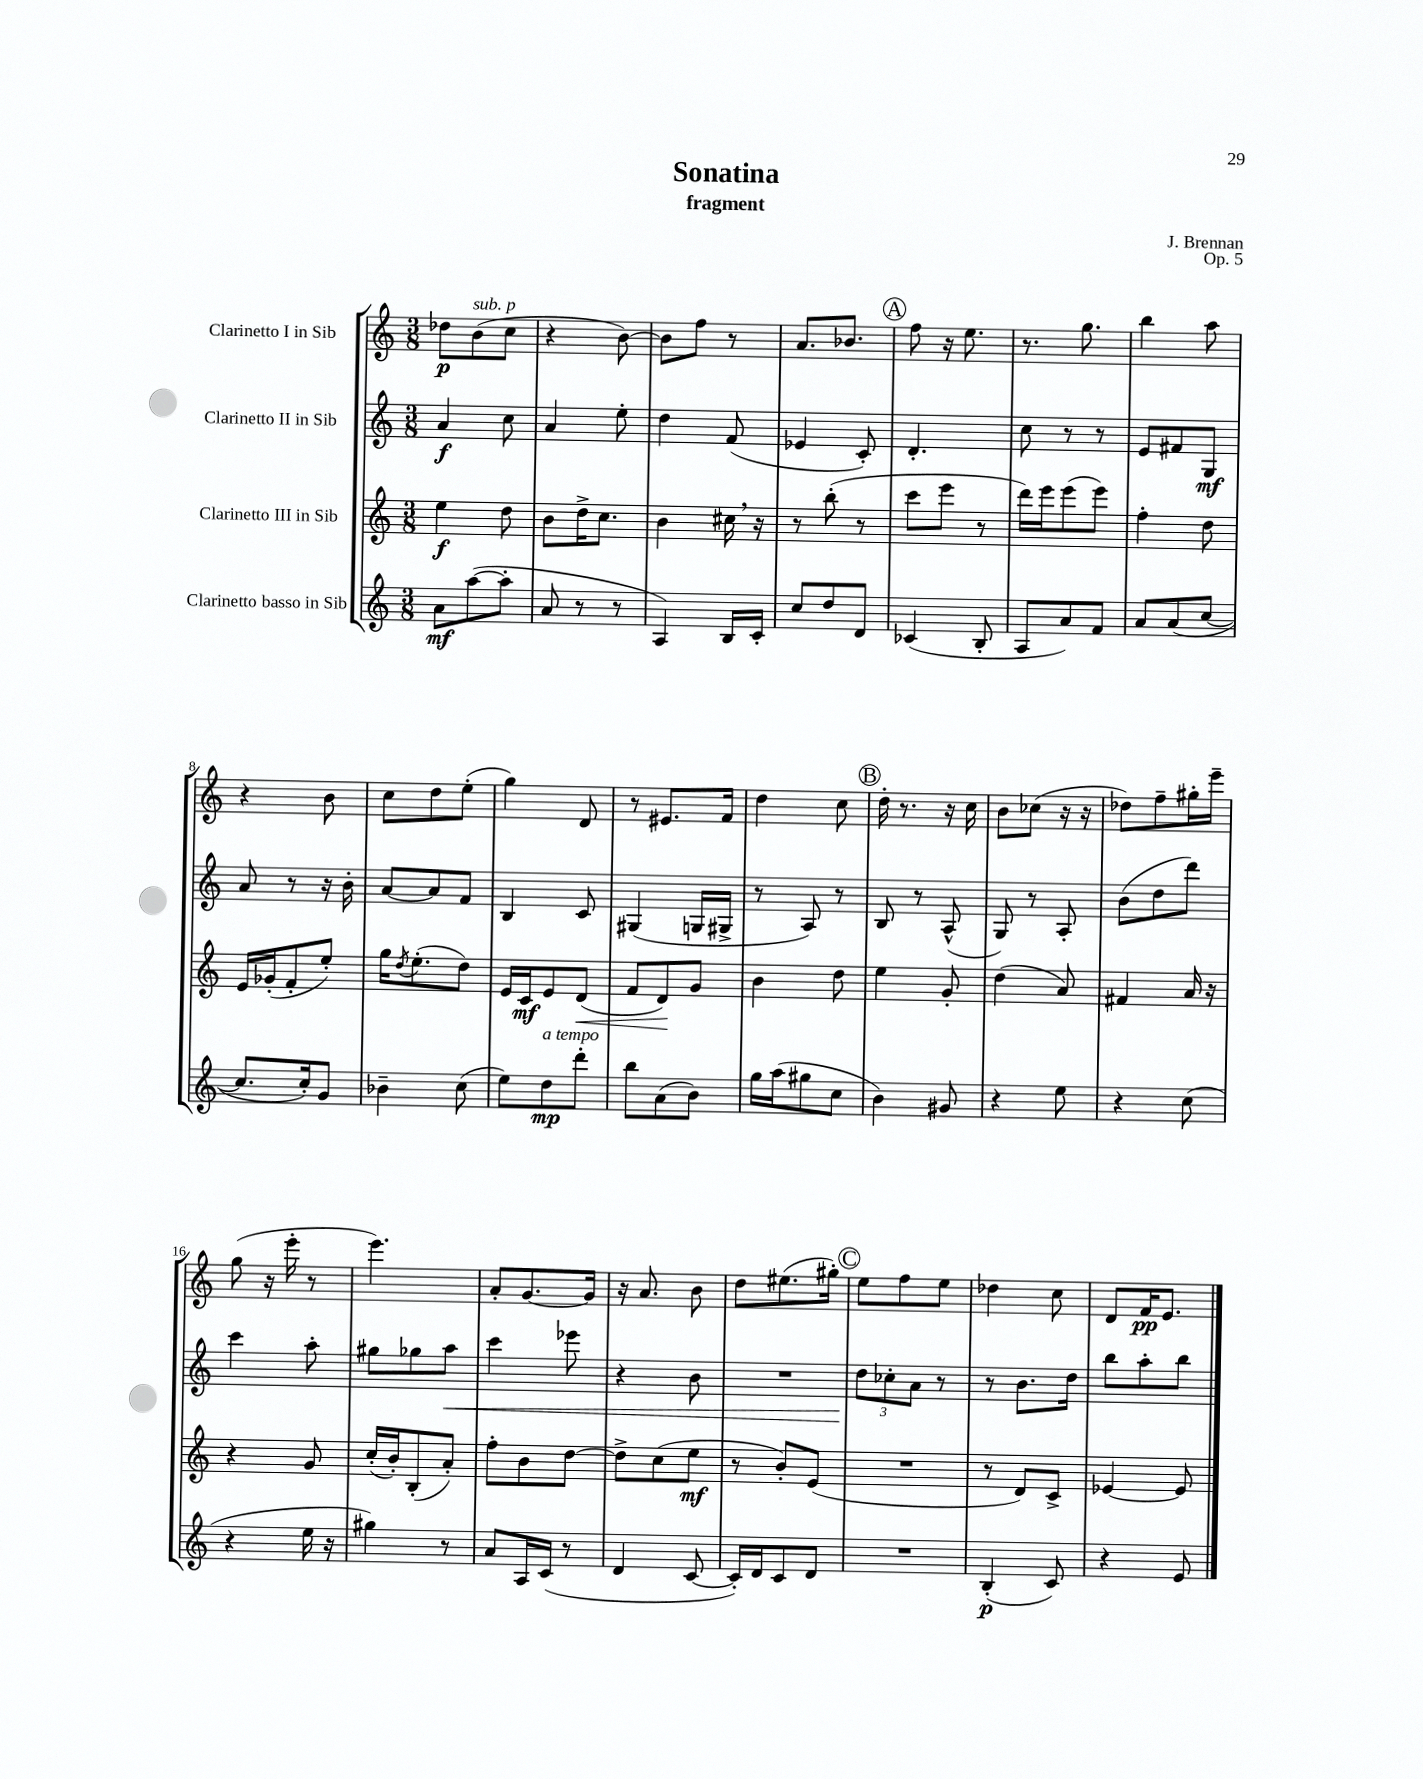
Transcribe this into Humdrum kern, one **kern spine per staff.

**kern	**kern	**kern	**kern
*staff4	*staff3	*staff2	*staff1
*clefG2	*clefG2	*clefG2	*clefG2
*k[]	*k[]	*k[]	*k[]
*M3/8	*M3/8	*M3/8	*M3/8
8a	4ee	4a	8dd-
([8aa	.	.	(8b
8aa']	8dd	8cc	8cc
=	=	=	=
8a	8b	4a	4r
8r	16dd^	.	.
.	8.cc	.	.
8r	.	8ee'	[8b)
=	=	=	=
4A)	4b	4dd	8b]
.	.	.	8ff
16B	16cc#	(8f	8r
16c'	16r	.	.
=	=	=	=
8cc	8r	4e-	8.a
8dd	(8bb'	.	.
.	.	.	8.b-
8d	8r	8c')	.
=	=	=	=
(4c-	8ccc	4.d'	8ff
.	8eee	.	16r
.	.	.	8.ee
8B'	8r	.	.
=	=	=	=
8A	16ddd)	8cc	8.r
.	16eee	.	.
8a)	(8eee	8r	.
.	.	.	8.gg
8f	8eee)	8r	.
=	=	=	=
8a	4ff'	8e	4bb
(8a	.	8f#	.
[8cc	8dd	8G	8aa
=	=	=	=
8.cc]	16e	8a	4r
.	(16g-'	.	.
.	8f'	8r	.
16cc')	.	.	.
8g	8ee')	16r	8b
.	.	16b'	.
=	=	=	=
4b-~	16gg	[8a	8cc
.	8qdd	.	.
.	(8.ee'	.	.
.	.	8a]	8dd
(8cc	8dd)	8f	(8ee'
=	=	=	=
8ee)	16e	4B	4gg)
.	16c	.	.
8dd	8e	.	.
8ddd'	(8d	8c	8d
=	=	=	=
8bb	8f	(4G#	8r
(8a	8d)	.	8.e#
8b)	8g	16G	.
.	.	16G#^	16f
=	=	=	=
16gg	4b	8r	4dd
(16aa	.	.	.
8gg#	.	8A)	.
8cc	8dd	8r	8cc
=	=	=	=
4b)	4ee	8B	16dd'
.	.	.	8.r
.	.	8r	.
8g#	8g'	(8A^^	16r
.	.	.	16cc
=	=	=	=
4r	(4dd	8G)	8b
.	.	8r	(8cc-
8ee	8a)	8A'	16r
.	.	.	16r
=	=	=	=
4r	4f#	(8b	8dd-)
.	.	8dd	8ff~
(8cc	16a	8ddd)	16gg#'
.	16r	.	16eee~
=	=	=	=
4r	4r	4ccc	(8gg
.	.	.	16r
.	.	.	16eee'
16ee	8g	8aa'	8r
16r	.	.	.
=	=	=	=
4gg#)	(16cc'	8gg#	4.eee)
.	16b')	.	.
.	(8B'	8gg-	.
8r	8a')	8aa	.
=	=	=	=
8a	8ff'	4ccc	8a'
16A	8b	.	[8.g
(16c	.	.	.
8r	[8dd	8eee-	.
.	.	.	16g]
=	=	=	=
4d	8dd^]	4r	16r
.	.	.	8.a
.	(8cc	.	.
[8c	8ee	8b	8b
=	=	=	=
16c'])	8r	4.r	8dd
16d	.	.	.
8c	8b')	.	(8.ee#
8d	(8e	.	.
.	.	.	16gg#')
=	=	=	=
4.r	4.r	12dd	8ee
.	.	12cc-'	.
.	.	.	8ff
.	.	12a	.
.	.	8r	8ee
=	=	=	=
(4B'	8r	8r	4dd-
.	8d)	8.b	.
8c)	8c^	.	8cc
.	.	16dd	.
=	=	=	=
4r	[4e-	8bb	8d
.	.	8aa'	16f
.	.	.	8.e
8e	8e-]	8bb	.
==	==	==	==
*-	*-	*-	*-
